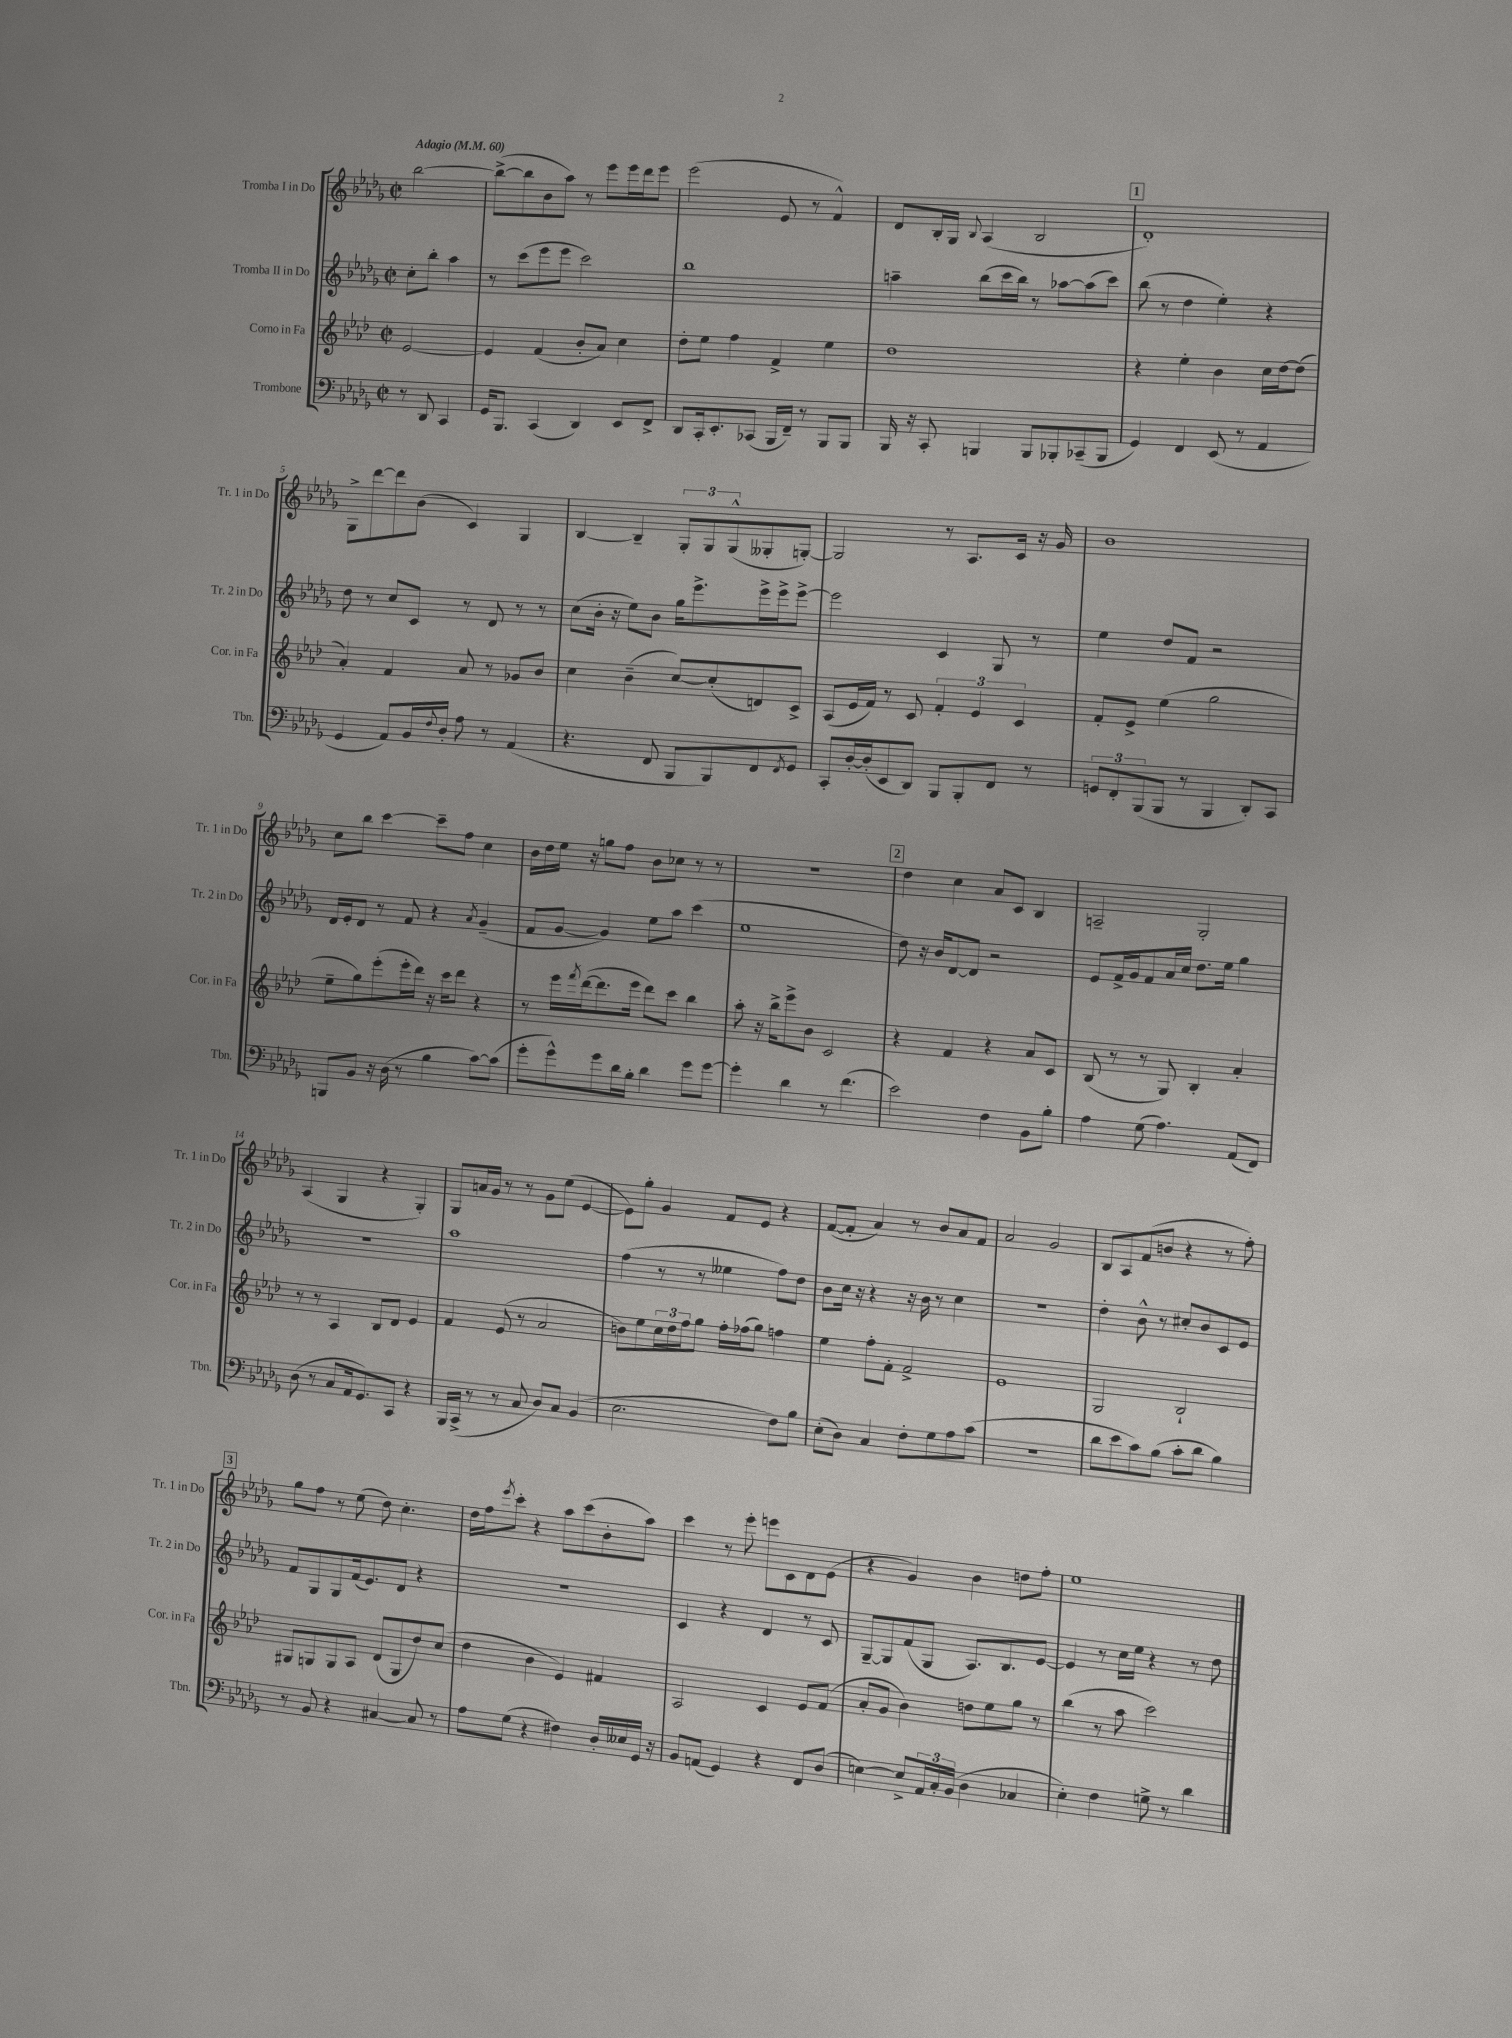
<<
\new StaffGroup <<
\new Staff = "s0" \with { instrumentName = "Tromba I in Do" shortInstrumentName = "Tr. 1 in Do" } {
    \clef treble \key des \major \defaultTimeSignature \time 2/2 \partial 2 \tempo "Adagio" 4 = 60
    bes''2~ |
    bes''8~->( bes''8 bes'8 aes''8) r8 ees'''8 ees'''16 des'''16 ees'''8 |
    ees'''2( ees'8 r8 f'4-^) |
    des'8 bes16-. ges16 \appoggiatura { bes8 } aes4( bes2 |
    \mark \markup { \box "1" } des'1-.) |
    ges8-> des'''8~ des'''8 bes'8( c'4) ges4 |
    bes4~ bes4-- \tuplet 3/2 { ges8-. ges8 ges8-^( } geses8-. g8~-.) |
    g2 r8 aes8. c'16 r16 ges'16 |
    bes'1 |
    c''8 bes''8 c'''4~ c'''8-- f''8 c''4 |
    bes'16 des''16 ees''16 r16 g''8 f''8 bes'8 ces''8 r8 r8 |
    R1 |
    \mark \markup { \box "2" } des''4 c''4 aes'8 c'8 bes4 |
    a2-- ges2-. |
    aes4( ges4 r4 ges4-.) |
    ges8 a'16 ges'16 r8 r8 ges'8 ees''8( ees'4~ |
    ees'8) ges''8-. ges'4 f'8 ees'8 r4 |
    f'8~( f'8-. aes'4) r8 bes'8 aes'8 f'8 |
    aes'2 ges'2 |
    bes8 aes8 f'8( b'8 r4 r8 f''8-.) |
    \mark \markup { \box "3" } ges''8 f''8 r8 ees''8( des''8) c''4.-. |
    des''16 f''16 \acciaccatura { ees'''8 } c'''8-. r4 aes''8 c'''8( bes'8-. aes''8) |
    c'''4 r8 ees'''8-. e'''8 c'8 des'8 ees'8( |
    r4 ges'4) bes'4 d''8 f''8-. |
    ees''1 \bar "|." |
}
\new Staff = "s1" \with { instrumentName = "Tromba II in Do" shortInstrumentName = "Tr. 2 in Do" } {
    \clef treble \key des \major \defaultTimeSignature \time 2/2 \partial 2
    c''8-. bes''8-. aes''4 |
    r8 c'''8( ees'''8 ees'''8 c'''2) |
    bes''1 |
    a''4-- bes''8( c'''16 bes''16) r8 aes''8~ aes''8( c'''8) |
    \mark \markup { \box "1" } bes''8( r8 des''4 ees''4-.) r4 |
    des''8 r8 c''8 c'8 r8 des'8 r8 r8 |
    c''8( bes'16-. r16 ees''8) bes'8 ges''16 ees'''8.-> ees'''16-> ees'''16-> ees'''8~-> |
    ees'''2 c'4 ges8 r8 |
    ees''4 des''8 f'8 r2 |
    des'16 ees'16-. des'8 r8 f'8 r4 \acciaccatura { aes'8 } ges'4--( |
    f'8 ges'8~ ges'4) ees''8 aes''8 c'''4( |
    ees''1 |
    \mark \markup { \box "2" } des''8) r16 bes'16 des'8~ des'8 r2 |
    ees'8 f'16-> ges'16 f'8 aes'16 c''16 des''8. ees''16 ges''4 |
    R1 |
    aes''1 |
    f''4( r8 r8 eeses''4 f''8) des''8 |
    bes'8 c''16 r16 r4 r16 bes'16 r8 c''4 |
    R1 |
    des''4-. bes'8-^ r8 cis''8-. bes'8 c'8 ees'8 |
    \mark \markup { \box "3" } f'8 ges8 ges8 f'16( ees'8.) des'8 r4 |
    r1 |
    c'4 r4 des'4 r8 c'8 |
    ges8~-- ges8 f'8( ges8 aes8.) bes8. ees'8~ |
    ees'4 r8 c''16 ees''16 r4 r8 des''8 \bar "|." |
}
\new Staff = "s2" \with { instrumentName = "Corno in Fa" shortInstrumentName = "Cor. in Fa" } {
    \clef treble \key aes \major \defaultTimeSignature \time 2/2 \partial 2
    ees'2~ |
    ees'4 f'4( bes'8-. aes'8) c''4 |
    des''8-. ees''8 f''4 f'4-> ees''4 |
    des''1 |
    \mark \markup { \box "1" } r4 ees''4-. bes'4 c''16 des''16~ des''8( |
    aes'4-.) f'4 aes'8 r8 ges'8 bes'8 |
    c''4 bes'4--( c''8~) c''8-.( d'8) c'8-> |
    aes8( ees'16 f'16) r8 c'8 \tuplet 3/2 { f'4-. ees'4 c'4 } |
    f'8-. ees'8-> ees''4( g''2 |
    ees''8-- g''8) ees'''8-.( ees'''16-. des'''16) r16 c'''16 des'''8 r4 |
    r8 ees'''16 \acciaccatura { f'''8 } des'''16~( des'''8. ees'''16 des'''8) c'''8 bes''4 |
    aes''8-. r16 bes''16-> ees'''8-> bes'8 c'2 |
    \mark \markup { \box "2" } r4 f'4 r4 aes'8 c'8 |
    bes8( r8 r8 g8) bes4-. aes'4-. |
    r8 r8 aes4 bes8 des'8 ees'4 |
    f'4 ees'8( r8 aes'2 |
    b'8) ees''8 \tuplet 3/2 { c''16 des''16 f''16 } g''8 f''16-. fes''16( g''8) f''4 |
    ees''4 f''8-. f'8-. f'2-> |
    ees'1 |
    g2 bes2-! |
    \mark \markup { \box "3" } gis8 g8 g8 aes8 des'8( g8 des''8) c''8( |
    des''4 bes'4 ees'4) fis'4 |
    aes2 c'4 ees'8 f'8( |
    aes'8-. g'8 bes'4) d''8 ees''8 g''8 r8 |
    bes''4( r8 aes''8 c'''2) \bar "|." |
}
\new Staff = "s3" \with { instrumentName = "Trombone" shortInstrumentName = "Tbn." } {
    \clef bass \key des \major \defaultTimeSignature \time 2/2 \partial 2
    r8 des,8 c,4 |
    ges,16 bes,,8. c,4( des,4) ees,8 f,8-> |
    des,8 c,16-. ees,8.-. ces,8( bes,,16 f,16--) r8 bes,,8 bes,,8 |
    bes,,16 r16 c,8-. b,,4 b,,8 bes,,8-. ces,8--( bes,,8 |
    \mark \markup { \box "1" } ges,4) f,4 ees,8( r8 aes,4 |
    ges,4 aes,8) bes,16 \appoggiatura { f8 } des16-. aes8 r8 aes,4( |
    r4. f,8 bes,,8 bes,,8) f,8 \acciaccatura { f,8 } ges,8 |
    c,8-. des16~-. des16-.( ees,8 des,8) bes,,8 bes,,8-. f,8 r8 |
    \tuplet 3/2 { g,8 f,8-. bes,,8( } bes,,8 r8 bes,,4 des,8-.) c,8 |
    b,,8 bes,8 r16 des16( r8 bes4 c'8~) c'8( |
    ges'8-. ges'8-^) ges'8 des'16 bes16-. des'4 ges'8 ges'8~ |
    ges'4-. des'4 r8 f'4.( |
    \mark \markup { \box "2" } ees'2) f4 bes,8 bes8-. |
    aes4 ges8( aes4.) aes,8( f,8) |
    des8( r8 c8 aes,16 ges,8.) c,8 r4 |
    bes,,16 c,16->( r8 r8 c8 des8) c8 bes,4( |
    ees2. f8) bes8 |
    ees8-.( des8) c4 f8-. ges8 aes8 c'8( |
    r1 |
    des'8 ees'8 c'8) bes8( c'8-. des'8 bes4) |
    \mark \markup { \box "3" } r8 bes,8 r4 cis4~ cis8 r8 |
    aes8 ges8( r4 fis4) des16-. eeses16 ges,16 r16 |
    bes,8 a,8( ges,4) r4 f,8 des8( |
    e4~) e8-> \tuplet 3/2 { aes,16 c16-. bes,16( } des4 ces4 |
    ees4-.) f4 g8-> r8 des'4 \bar "|." |
}
>>
>>
